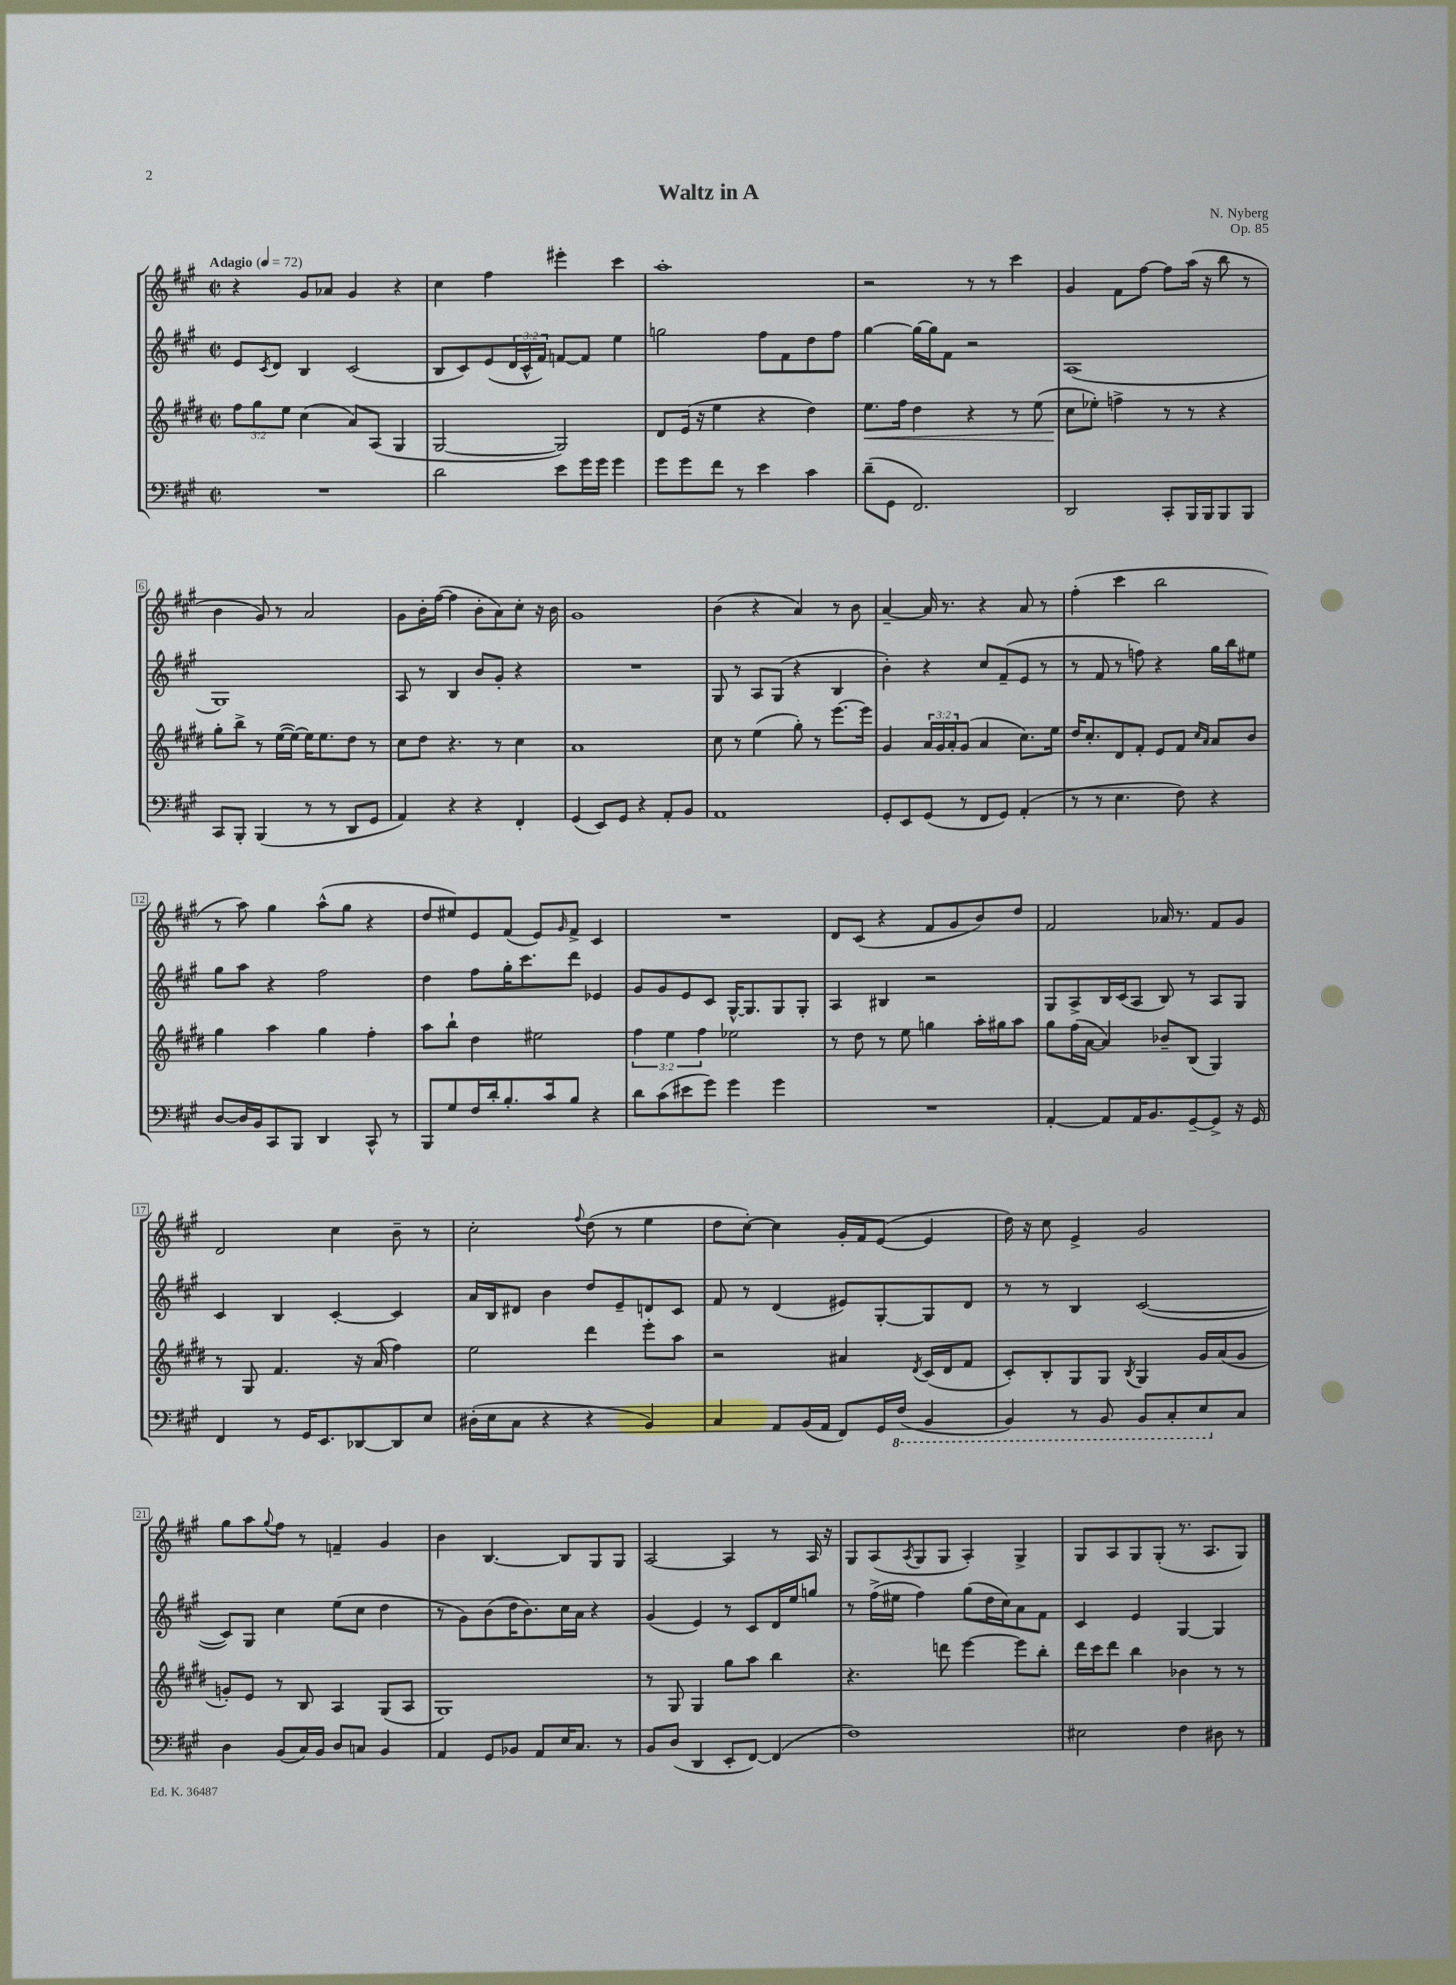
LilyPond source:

\header { title = "Waltz in A" composer = "N. Nyberg" opus = "Op. 85" }
<<
\new StaffGroup <<
\new Staff = "s0" {
    \clef treble \key a \major \defaultTimeSignature \time 2/2 \tempo "Adagio" 4 = 72
    r4 gis'8 aes'8 gis'4 r4 |
    cis''4 fis''4 eis'''4-. cis'''4 |
    a''1-. |
    r2 r8 r8 cis'''4 |
    gis'4 fis'8 fis''8~ fis''8 a''16( r16 b''8 r8 |
    b'4 gis'8) r8 a'2 |
    gis'8 b'16-. fis''16~( fis''4 b'8-. a'8) cis''8-. r16 b'16 |
    gis'1 |
    b'4( r4 a'4) r8 b'8 |
    a'4~-- a'16 r8. r4 a'8 r8 |
    fis''4-.( cis'''4 b''2 |
    r8 a''8) gis''4 a''8-^( gis''8 r4 |
    d''8 eis''8) e'8 fis'8( e'8) \grace { gis'16 } fis'8-> cis'4 |
    R1 |
    d'8 cis'8( r4 fis'8 gis'8 b'8) d''8 |
    fis'2 aes'16 r8. fis'8 gis'8 |
    d'2 cis''4 b'8-- r8 |
    cis''2-. \appoggiatura { fis''8 } d''8( r8 e''4 |
    d''8 cis''8~-.) cis''4 gis'16-. fis'16 e'8~( e'4 |
    d''16) r16 cis''8 e'4-> gis'2 |
    gis''8 a''8 \appoggiatura { gis''8 } fis''8 r8 f'4-- gis'4 |
    b'4 b4.~ b8 gis8 gis8 |
    a2~ a4 r8 a16 r16 |
    gis8 a8( \acciaccatura { a8 } gis8 gis8 a4-.) gis4-> |
    gis8 a8 gis8 gis8-.( r8. a8. gis8) \bar "|." |
}
\new Staff = "s1" {
    \clef treble \key a \major \defaultTimeSignature \time 2/2 \override Staff.TupletNumber.text = #tuplet-number::calc-fraction-text
    e'8 \acciaccatura { cis'8 } d'8 b4 cis'2( |
    b8 cis'8) e'8( \tuplet 3/2 { d'16 cis'16-^ fis'16) } f'8~ f'8 e''4 |
    g''2 fis''8 fis'8 d''8 fis''8 |
    gis''4~ gis''16~ gis''16 fis'8 r2 |
    a1( |
    gis1) |
    a8 r8 b4 b'8 gis'8-. r4 |
    R1 |
    gis8 r8 a8 gis8( r4 b4 |
    b'4-.) r4 cis''8 fis'8--( e'8 r8 |
    r8 fis'8 r8 f''8) r4 gis''16 b''16 eis''8 |
    gis''8 a''8 r4 fis''2 |
    d''4 fis''8 gis''16-. cis'''8. d'''8 ees'4 |
    gis'8 gis'8 e'8 cis'8 gis16~-^ gis8. gis8 gis8-. |
    a4 bis4 r2 |
    gis8 a8-> b16 cis'16( a8 b8) r8 a8 gis8 |
    cis'4 b4 cis'4~-. cis'4 |
    a'16 b16 dis'8 b'4 d''8 e'8-- d'8 cis'8 |
    fis'8 r8 d'4( eis'8) gis8~-. gis8 d'8 |
    r8 r8 b4 cis'2~( |
    cis'8) gis8 cis''4 e''8( cis''8 d''4 |
    r8 gis'8) b'8( d''16 b'8.) cis''16 a'16 r4 |
    gis'4( e'4) r8 cis'8 d'16 e''16 g''8 |
    r8 fis''16->( eis''16 fis''4) gis''8( d''16 cis''16) a'8 fis'8 |
    cis'4 e'4 gis4~ gis4 \bar "|." |
}
\new Staff = "s2" {
    \clef treble \key e \major \defaultTimeSignature \time 2/2 \override Staff.TupletNumber.text = #tuplet-number::calc-fraction-text
    \tuplet 3/2 { fis''8 gis''8 e''8 } cis''4( a'8) a8( gis4 |
    gis2~ gis2) |
    dis'8 e'16( r16 e''4 r4 dis''4) |
    e''8.\< fis''16 dis''4 r4 r8 e''8( |
    cis''8\! ees''8-.) f''4-> r8 r8 r4 |
    gis''8-. b''8-> r8 e''16~( e''16~) e''16 e''8. dis''8 r8 |
    cis''8 dis''8 r4. r8 cis''4 |
    a'1 |
    cis''8 r8 e''4( gis''8-.) r8 e'''8.~ e'''16 |
    gis'4 \tuplet 3/2 { a'16 gis'16 a'16-. } gis'8( a'4 cis''8.) e''16 |
    dis''16 cis''8.-. dis'8 fis'8-. e'8 fis'8 \grace { cis''16 a'16 } a'8 b'8 |
    gis''4 a''4 gis''4 fis''4-. |
    a''8 b''8-! dis''4 eis''2 |
    \tuplet 3/2 { fis''4 e''4 fis''4 } ees''2 |
    r8 dis''8 r8 e''8 g''4 a''16-. gis''16 a''8 |
    gis''8 fis''16( a'16~ a'4) bes'8-- b8( gis4) |
    r8 gis8 fis'4. r16 a'16( fis''4) |
    e''2 dis'''4 e'''8-. a''8 |
    r2 ais'4 \acciaccatura { dis'8 } cis'16( dis'16 fis'8 |
    cis'8-.) b8-. gis8 gis8 \acciaccatura { b8 } gis4 gis'16 a'16( gis'8 |
    g'8-.) e'8 r8 b8 a4 gis8( a8 |
    gis1) |
    r8 gis8 gis4 gis''8 a''8 b''4 |
    r4. d'''8 e'''4~ e'''8 b''8-. |
    dis'''16 cis'''16 dis'''8 b''4 bes'4 r8 r8 \bar "|." |
}
\new Staff = "s3" {
    \clef bass \key a \major \defaultTimeSignature \time 2/2
    R1 |
    d'2 e'8 gis'16 gis'16 gis'4 |
    gis'8 gis'8 fis'8 r8 e'4 cis'4 |
    d'8--( gis,8 fis,2.) |
    d,2 cis,8-. b,,16 b,,16 b,,8 b,,8 |
    cis,8 b,,8-. b,,4( r8 r8 d,8 gis,8 |
    a,4) r4 r4 fis,4-. |
    gis,4( e,8) gis,8 r4 a,8-. b,8 |
    a,1 |
    gis,8-. e,8 gis,8( r8 fis,8 gis,8) a,4-.( |
    r8 r8 e4. fis8) r4 |
    d8~ d16 b,16 cis,8 b,,8 d,4 cis,8-^ r8 |
    b,,8 gis8 fis16 d'16-. b8.-. cis'16 b8 r4 |
    d'8 cis'8( eis'8 gis'8) gis'4 gis'4 |
    R1 |
    a,4~-. a,8 a,16 b,8. gis,8~-- gis,8-> r16 gis,16 |
    fis,4 r8 gis,16 e,8. des,8~ des,8 e8 |
    dis16-.( e16 cis8 r4 r4 b,4) |
    cis4 a,8 b,16( a,16 fis,8) gis,16 \ottava #-1 fis,16( b,,4 |
    b,,4) r8 b,,8 b,,8 cis,8-. e,8 \ottava #0 cis8 |
    d4 b,8( cis16) b,16 d8 c8 b,4 |
    a,4 gis,8 bes,8 a,8 e16 cis8. r8 |
    b,8 d8( d,4 e,8-. fis,8~) fis,4( |
    fis1) |
    eis2 fis4 dis8 r8 \bar "|." |
}
>>
>>
\layout { \context { \Score \override BarNumber.stencil = #(make-stencil-boxer 0.1 0.3 ly:text-interface::print) } }
